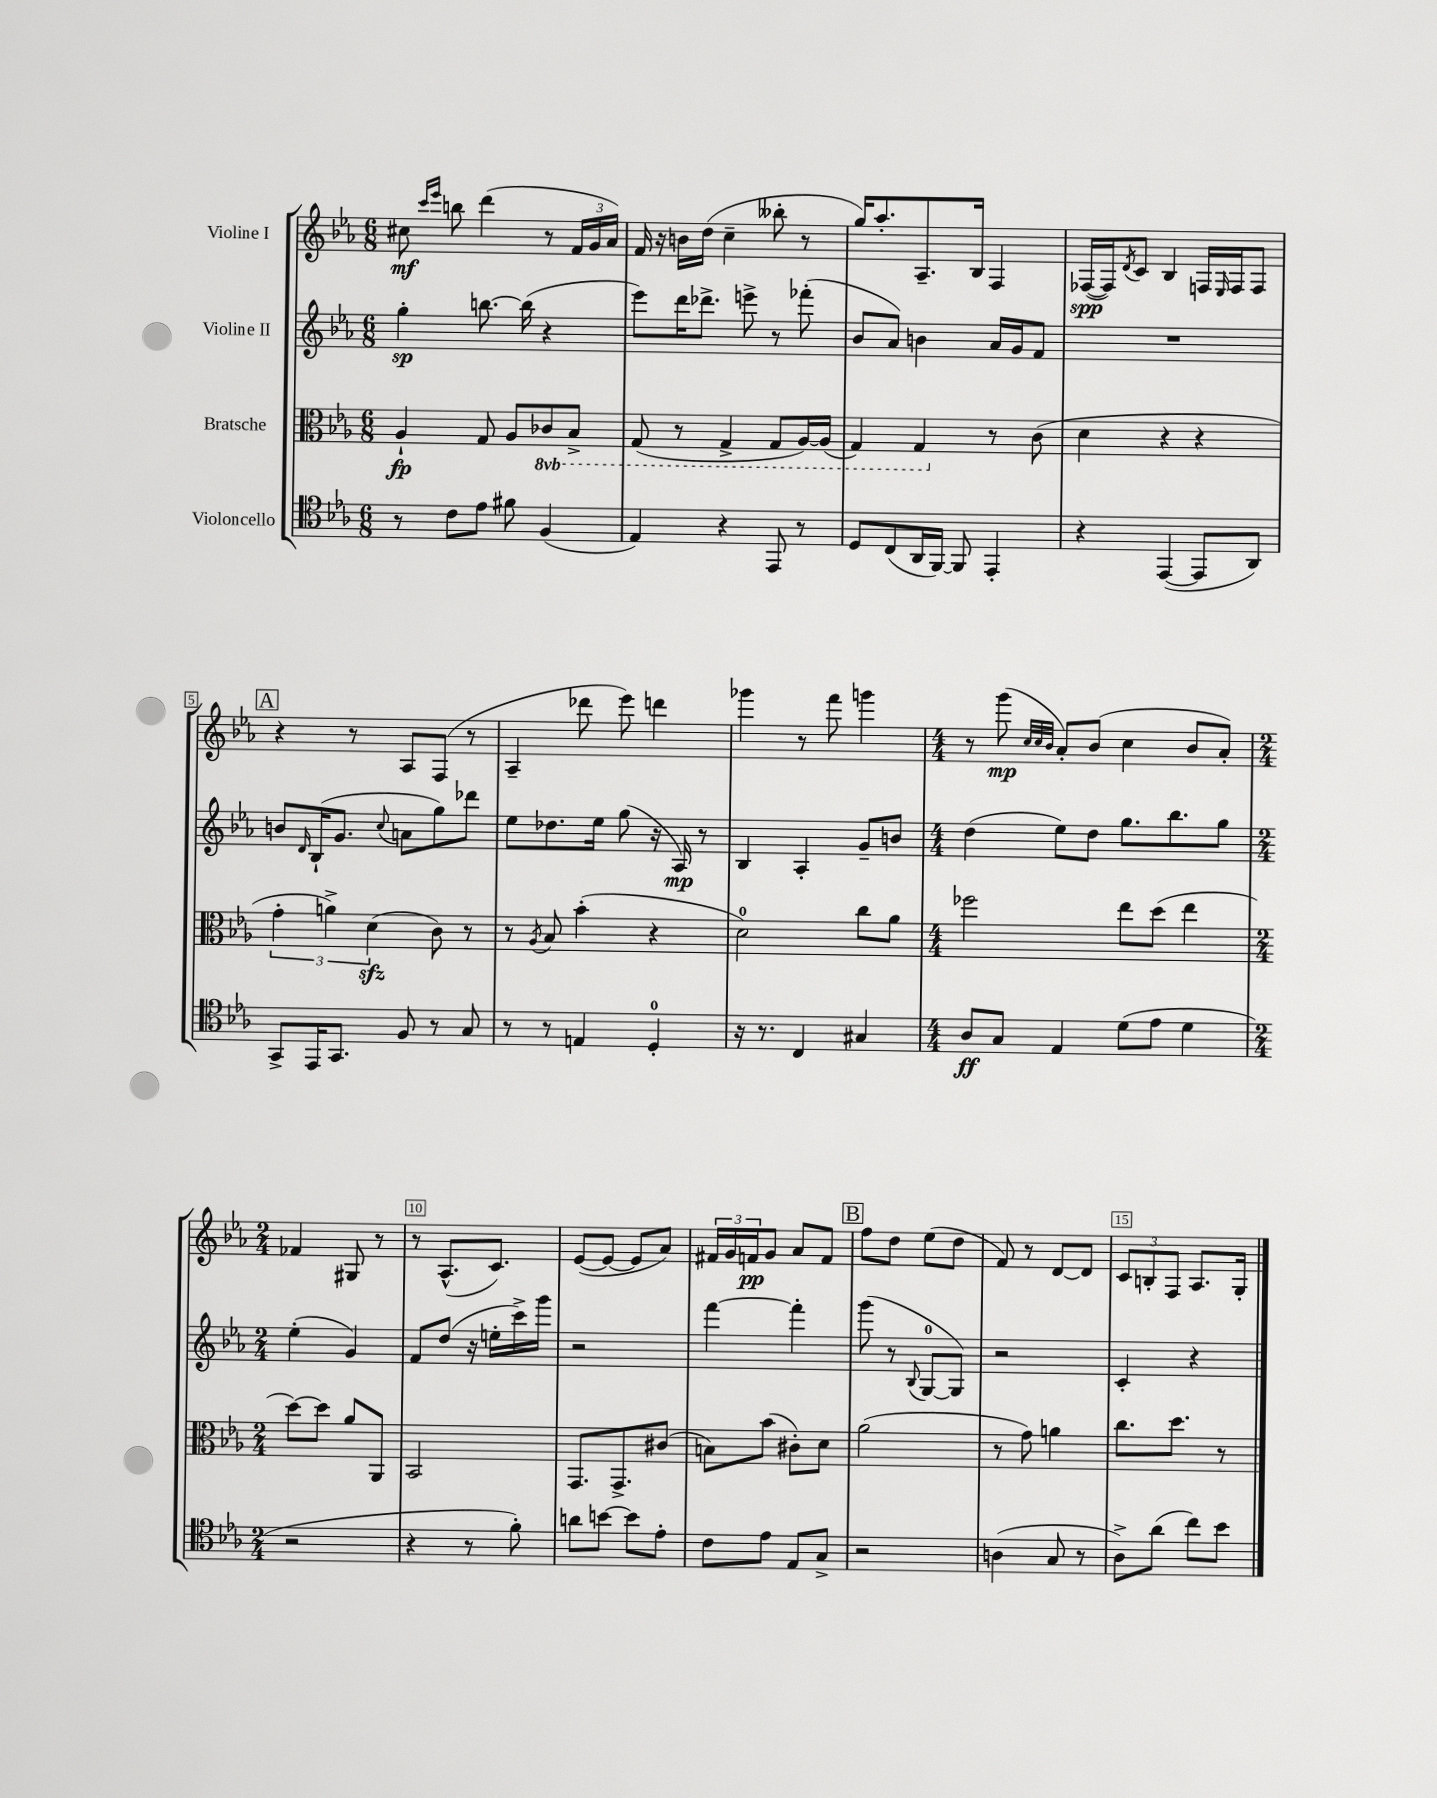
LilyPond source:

<<
\new StaffGroup <<
\new Staff = "s0" \with { instrumentName = "Violine I" } {
    \clef treble \key ees \major \numericTimeSignature \time 6/8
    cis''8\mf \grace { c'''16 ees'''16 } b''8 d'''4( r8 \tuplet 3/2 { f'16 g'16 aes'16) } |
    f'16 r16 b'16 d''16( c''4-- beses''8-. r8 |
    g''16) aes''8.-. aes8.-- bes16 f4 |
    fes16~\spp( fes16) \acciaccatura { d'8 } c'8 bes4 f16 \grace { ees16 } f16 f8 |
    \mark \markup { \box "A" } r4 r8 aes8 f8( r8 |
    aes4-- des'''8 ees'''8) d'''4 |
    ges'''4 r8 f'''8 g'''4 |
    \numericTimeSignature \time 4/4 r8 g'''8\mp( \grace { c''32 c''32 bes'32 } aes'8-.) bes'8( c''4 bes'8 aes'8-.) |
    \numericTimeSignature \time 2/4 fes'4 gis8 r8 |
    r8 aes8.-^( c'8.) |
    ees'8~( ees'8~ ees'8 aes'8) |
    \tuplet 3/2 { fis'16 g'16 f'16\pp } g'8 aes'8 f'8 |
    \mark \markup { \box "B" } f''8 d''8 ees''8( d''8 |
    f'8) r8 d'8~ d'8 |
    \tuplet 3/2 { c'8 b8-. f8 } aes8. g16-. \bar "|." |
}
\new Staff = "s1" \with { instrumentName = "Violine II" } {
    \clef treble \key ees \major \numericTimeSignature \time 6/8
    g''4-.\sp b''8.~ b''16( r4 |
    ees'''8) d'''16 des'''8.-> e'''8-> r8 fes'''8-.( |
    bes'8 aes'8) b'4 aes'16 g'16 f'8 |
    R2. |
    \mark \markup { \box "A" } b'8 \grace { d'16 } bes16-!( g'8. \appoggiatura { c''8 } a'8 g''8) des'''8 |
    ees''8 des''8. ees''16 g''8( r16 aes16\mp) r8 |
    bes4 aes4-. g'8-- b'8 |
    \numericTimeSignature \time 4/4 d''4( ees''8) d''8 g''8. bes''8. g''8 |
    \numericTimeSignature \time 2/4 ees''4-.( g'4) |
    f'8 d''8( r16 e''16-. c'''16->) g'''16 |
    r2 |
    f'''4~ f'''4-. |
    \mark \markup { \box "B" } g'''8( r8 \appoggiatura { bes8 } g8-0~ g8) |
    r2 |
    c'4-. r4 \bar "|." |
}
\new Staff = "s2" \with { instrumentName = "Bratsche" } {
    \clef alto \key ees \major \numericTimeSignature \time 6/8 \set Staff.ottavationMarkups = #ottavation-simple-ordinals
    aes4-!\fp g8 aes8 \ottava #-1 ces8 bes,8-> |
    g,8( r8 g,4-> g,8 aes,16~) aes,16( |
    g,4) g,4 \ottava #0 r8 c'8( |
    d'4 r4 r4 |
    \mark \markup { \box "A" } \tuplet 3/2 { g'4-. a'4->) d'4\sfz( } c'8) r8 |
    r8 \acciaccatura { aes8 } bes8 bes'4-.( r4 |
    d'2-0) c''8 aes'8 |
    \numericTimeSignature \time 4/4 fes''2 ees''8 d''8( ees''4 |
    \numericTimeSignature \time 2/4 d''8~) d''8 aes'8 aes,8 |
    bes,2 |
    g,8. g,8.-> cis'8( |
    b8) bes'8( cis'8-.) d'8 |
    \mark \markup { \box "B" } aes'2( |
    r8 g'8) a'4 |
    c''8. d''8. r8 \bar "|." |
}
\new Staff = "s3" \with { instrumentName = "Violoncello" } {
    \clef tenor \key ees \major \numericTimeSignature \time 6/8
    r8 c'8 ees'8 fis'8 f4( |
    ees4) r4 ees,8 r8 |
    d8 c8( aes,16 f,16~) f,8 ees,4-. |
    r4 ees,4~( ees,8 aes,8) |
    \mark \markup { \box "A" } g,8-> ees,16 g,8. f8 r8 g8 |
    r8 r8 e4 d4-0-. |
    r16 r8. c4 gis4 |
    \numericTimeSignature \time 4/4 aes8\ff g8 ees4 d'8( ees'8 d'4 |
    \numericTimeSignature \time 2/4 r2 |
    r4 r8 f'8-.) |
    a'8 b'8~ b'8 ees'8-. |
    c'8 ees'8 ees8 g8-> |
    \mark \markup { \box "B" } r2 |
    a4( g8 r8 |
    aes8->) aes'8( c''8) bes'8 \bar "|." |
}
>>
>>
\layout { \context { \Score \override BarNumber.break-visibility = ##(#f #t #t) barNumberVisibility = #(every-nth-bar-number-visible 5) \override BarNumber.stencil = #(make-stencil-boxer 0.1 0.3 ly:text-interface::print) } }
